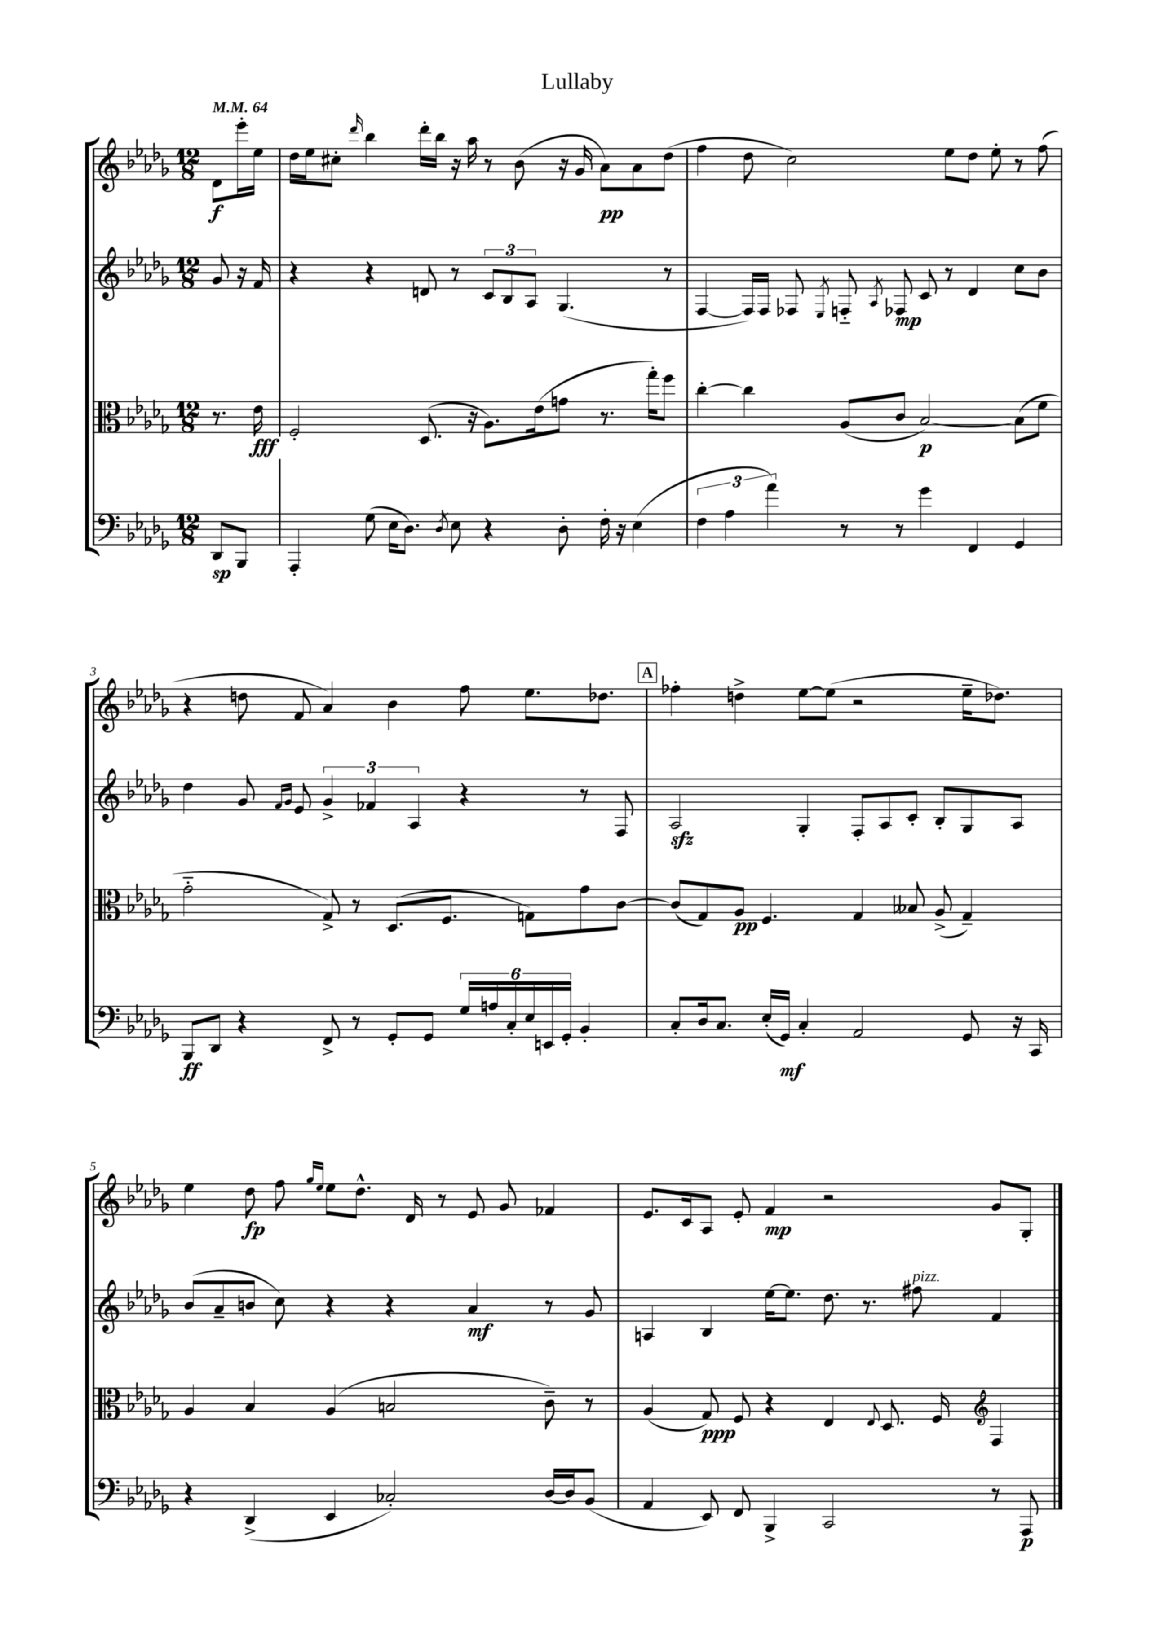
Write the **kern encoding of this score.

**kern	**dynam	**kern	**dynam	**kern	**dynam	**kern	**dynam
*part4	*part4	*part3	*part3	*part2	*part2	*part1	*part1
*staff4	*staff4	*staff3	*staff3	*staff2	*staff2	*staff1	*staff1
*clefF4	*	*clefC3	*	*clefG2	*	*clefG2	*
*k[b-e-a-d-g-]	*	*k[b-e-a-d-g-]	*	*k[b-e-a-d-g-]	*	*k[b-e-a-d-g-]	*
*M12/8	*	*M12/8	*	*M12/8	*	*M12/8	*
*MM64	*	*MM64	*	*MM64	*	*MM64	*
=	=	=	=	=	=	=	=
8DD-/L	sp	8.r	.	8g-/	.	8d-\L	f
8BBB-/J	.	.	.	16r	.	16eee-'\L	.
.	.	16e-\	fff	16f/	.	16ee-\JJ	.
=1	=1	=1	=1	=1	=1	=1	=1
4AAA-'/	.	2F'/	.	4r	.	16dd-\LL	.
.	.	.	.	.	.	16ee-\J	.
.	.	.	.	.	.	8cc#X'\J	.
.	.	.	.	.	.	16qqddd-/	.
(8G-\	.	.	.	4r	.	4bb-\	.
16E-\KL	.	.	.	.	.	.	.
8.D-\J)	.	.	.	.	.	.	.
.	.	(8.D-/	.	8dn/	.	16ddd-'\LL	.
.	.	.	.	.	.	16bb-\JJ	.
8qD-/	.	.	.	.	.	.	.
8E-\	.	.	.	8r	.	16r	.
.	.	16r	.	.	.	16aa-\	.
4r	.	8.A-\L)	.	12c/L	.	8r	.
.	.	.	.	12B-/	.	.	.
.	.	.	.	.	.	(8b-\	.
.	.	.	.	12A-/J	.	.	.
.	.	(16e-\k	.	.	.	.	.
8D-'\	.	8gn\J	.	(4.G-/	.	16r	.
.	.	.	.	.	.	16g-/	.
16F'\	.	8.r	.	.	.	8a-\L)	pp
16r	.	.	.	.	.	.	.
(4E-\	.	.	.	.	.	8a-\	.
.	.	16gg-'\KL)	.	.	.	.	.
.	.	8ff\J	.	8r	.	(8dd-\J	.
=2	=2	=2	=2	=2	=2	=2	=2
6F\	.	[4cc'\	.	[4F/	.	4ff\	.
6A-\	.	.	.	.	.	.	.
.	.	4cc\]	.	16F/LL])	.	8dd-\	.
.	.	.	.	16F/JJ	.	.	.
6a-\)	.	.	.	.	.	.	.
.	.	.	.	8F-X/	.	2cc\)	.
.	.	.	.	8qE-/	.	.	.
8r	.	(8A-/L	.	8Fn/	.	.	.
.	.	.	.	8qA-/	.	.	.
8r	.	8c/J	.	8F-X/	mp	.	.
4g-\	.	[2B-/)	p	8c/	.	.	.
.	.	.	.	8r	.	8ee-\L	.
4FF/	.	.	.	4d-/	.	8dd-\J	.
.	.	.	.	.	.	8ee-'\	.
4GG-/	.	(8B-\L]	.	8cc\L	.	8r	.
.	.	8f\J	.	8b-\J	.	(8ff\	.
!!LO:LB:g=z
=3	=3	=3	=3	=3	=3	=3	=3
8BBB-/L	ff	2g-\	.	4dd-\	.	4r	.
8DD-/J	.	.	.	.	.	.	.
4r	.	.	.	8g-/	.	8ddn\	.
.	.	.	.	16qqf/LL	.	.	.
.	.	.	.	16qqg-/JJ	.	.	.
.	.	.	.	8e-/	.	8f/	.
8FF^/	.	8G-^/)	.	6g-^/	.	4a-/)	.
8r	.	8r	.	.	.	.	.
.	.	.	.	6f-X/	.	.	.
8GG-'/L	.	(8.D-/L	.	.	.	4b-\	.
.	.	.	.	6A-/	.	.	.
8GG-/J	.	.	.	.	.	.	.
.	.	8.F/J	.	.	.	.	.
24G-/LL	.	.	.	4r	.	8ff\	.
24An/	.	.	.	.	.	.	.
24C'/	.	.	.	.	.	.	.
24E-/	.	8Gn\L)	.	.	.	8.ee-\L	.
24EEn/	.	.	.	.	.	.	.
24GG-'/JJ	.	.	.	.	.	.	.
4BB-'/	.	8g-\	.	8r	.	.	.
.	.	.	.	.	.	8.dd-X\J	.
.	.	[8c\J	.	8F/	.	.	.
!!LO:REH:place=s1:t=A
=4	=4	=4	=4	=4	=4	=4	=4
8C'/L	.	(8c/L]	.	2A-zz/	.	4ff-X'\	.
16D-/k	.	8G-/)	.	.	.	.	.
8.C/J	.	.	.	.	.	.	.
.	.	8A-/J	pp	.	.	4ddn^\	.
(16E-'/LL	.	4.F/	.	.	.	.	.
16GG-/JJ)	mf	.	.	.	.	.	.
4C'/	.	.	.	4G-'/	.	[8ee-\L	.
.	.	.	.	.	.	(8ee-\J]	.
2AA-/	.	4G-/	.	8F'/L	.	2r	.
.	.	.	.	8A-/	.	.	.
.	.	8B--X/	.	8c'/J	.	.	.
.	.	(8A-^/	.	8B-'/L	.	.	.
8GG-/	.	4G-~/)	.	8G-/	.	16ee-~\KL	.
.	.	.	.	.	.	8.dd-X\J)	.
16r	.	.	.	8A-/J	.	.	.
16CC/	.	.	.	.	.	.	.
!!LO:LB:g=z
=5	=5	=5	=5	=5	=5	=5	=5
4r	.	4A-/	.	(8b-/L	.	4ee-\	.
.	.	.	.	8a-~/	.	.	.
(4DD-^/	.	4B-/	.	8bn/J	.	8dd-\	fp
.	.	.	.	8cc\)	.	8ff\	.
.	.	.	.	.	.	16qqgg-/LL	.
.	.	.	.	.	.	16qqee-/JJ	.
4EE-/	.	(4A-/	.	4r	.	8ee-\L	.
.	.	.	.	.	.	8.dd-^^\J	.
2C-X'/)	.	2Bn/	.	4r	.	.	.
.	.	.	.	.	.	16d-/	.
.	.	.	.	.	.	8r	.
.	.	.	.	4a-/	mf	8e-/	.
.	.	.	.	.	.	8g-/	.
[16D-/LL	.	8c~\)	.	8r	.	4f-X/	.
16D-/J]	.	.	.	.	.	.	.
(8BB-/J	.	8r	.	8g-/	.	.	.
=6	=6	=6	=6	=6	=6	=6	=6
4AA-/	.	(4A-/	.	4An/	.	8.e-/L	.
.	.	.	.	.	.	16c/k	.
8EE-/)	.	8G-/)	ppp	4B-/	.	8A-/J	.
8FF/	.	8F/	.	.	.	8e-'/	.
4BBB-^/	.	4r	.	[16ee-\KL	.	4f/	mp
.	.	.	.	8.ee-\J]	.	.	.
2CC/	.	4E-/	.	8.dd-\	.	2r	.
.	.	.	.	8.r	.	.	.
.	.	8qqE-/	.	.	.	.	.
.	.	8.D-/	.	.	.	.	.
!	!	!	!	!LO:TX:a:i:t=pizz.	!	!	!
.	.	.	.	8ff#X\	.	.	.
.	.	16F/	.	.	.	.	.
*	*	*clefG2	*	*	*	*	*
8r	.	4F/	.	4f/	.	8g-/L	.
8AAA-/	p	.	.	.	.	8G-'/J	.
==	==	==	==	==	==	==	==
*-	*-	*-	*-	*-	*-	*-	*-
